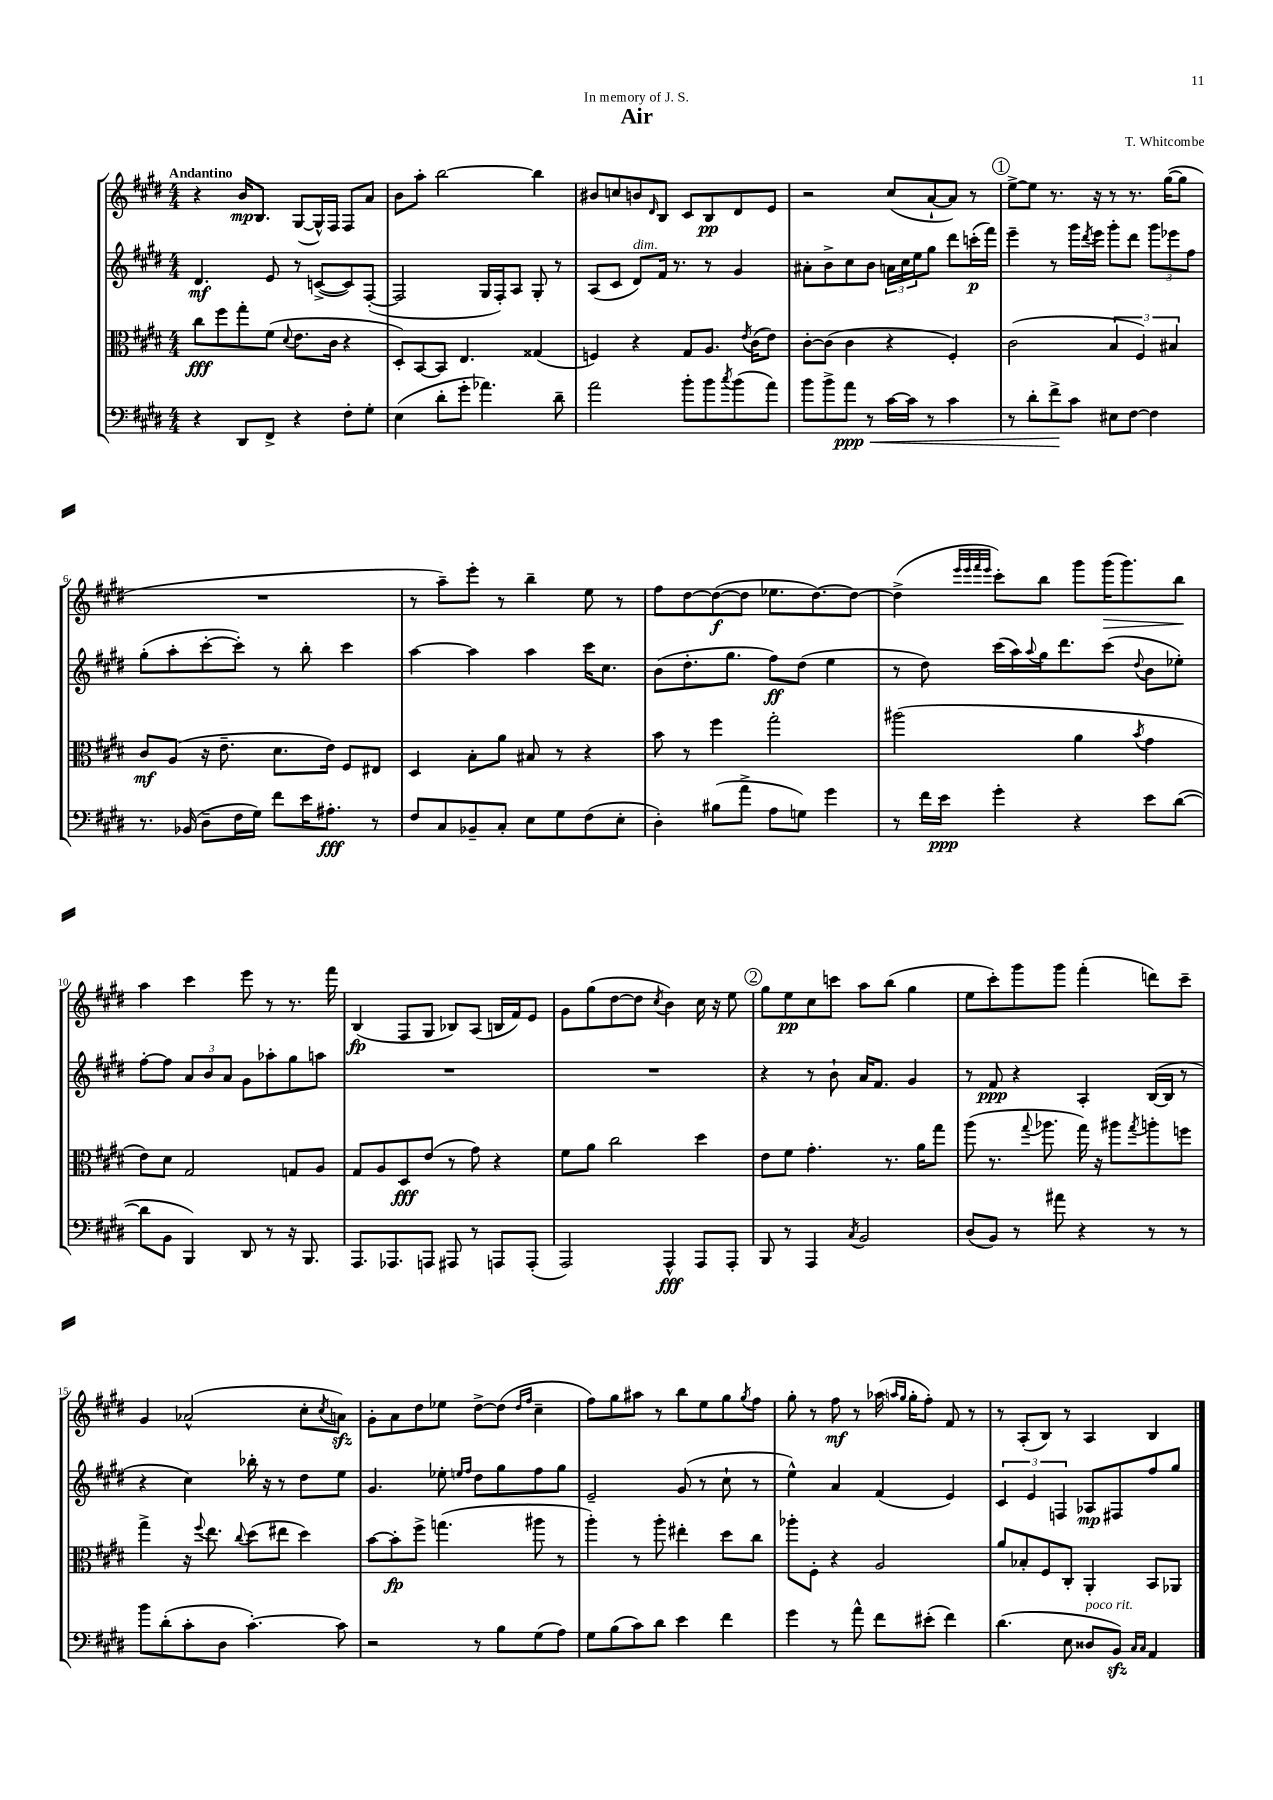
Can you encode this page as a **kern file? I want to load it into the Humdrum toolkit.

**kern	**dynam	**kern	**dynam	**kern	**dynam	**kern	**dynam
*part4	*part4	*part3	*part3	*part2	*part2	*part1	*part1
*staff4	*staff4	*staff3	*staff3	*staff2	*staff2	*staff1	*staff1
*clefF4	*	*clefC3	*	*clefG2	*	*clefG2	*
*k[f#c#g#d#]	*	*k[f#c#g#d#]	*	*k[f#c#g#d#]	*	*k[f#c#g#d#]	*
*M4/4	*	*M4/4	*	*M4/4	*	*M4/4	*
=1	=1	=1	=1	=1	=1	=1	=1
!	!	!	!	!	!	!LO:TX:a:B:t=Andantino	!
4r	.	8cc#\L	fff	4.d#/	mf	4r	.
.	.	8ff#\	.	.	.	.	.
8DD#/L	.	8gg#'\	.	.	.	16b/KL	mp
.	.	.	.	.	.	8.B/J	.
8FF#^/J	.	(8f#\J	.	8e/	.	.	.
.	.	8qqd#/	.	.	.	.	.
4r	.	8.e\L	.	8r	.	([8G#/L	.
.	.	.	.	([8cn^/L	.	16G#^^/L])	.
.	.	16c#\Jk	.	.	.	16F#/JJ	.
8F#'\L	.	4r	.	8c/])	.	8F#/L	.
8G#'\J	.	.	.	([8F#'/J	.	8a/J	.
=2	=2	=2	=2	=2	=2	=2	=2
(4E\	.	8D#'/L)	.	2F#/]	.	8b\L	.
.	.	[8BB/	.	.	.	8aa'\J	.
8d#'\L	.	8BB/J]	.	.	.	[2bb\	.
8g#'\J	.	4.E/	.	.	.	.	.
4.a-X\)	.	.	.	16G#/LL	.	.	.
.	.	.	.	16F#'/J)	.	.	.
.	.	.	.	8A/J	.	.	.
.	.	(4G##X/	.	8G#'/	.	4bb\]	.
8d#~\	.	.	.	8r	.	.	.
=3	=3	=3	=3	=3	=3	=3	=3
2a\	.	4Fn/)	.	(8A/L	.	8b#X/L	.
.	.	.	.	8c#/J	.	8ccn/	.
!	!	!	!	!LO:TX:a:i:t=dim.	!	!	!
.	.	4r	.	8d#/L)	.	8bn/	.
.	.	.	.	.	.	16qqd#/	.
.	.	.	.	16f#/Jk	.	8B/J	.
.	.	.	.	8.r	.	.	.
8b'\L	.	8G#/L	.	.	.	8c#/L	.
8b\	.	8.A/J	.	8r	.	8B/	pp
8qcc#/	.	.	.	.	.	.	.
(8b\	.	.	.	4g#/	.	8d#/	.
.	.	8qe/	.	.	.	.	.
.	.	(16c#\KL	.	.	.	.	.
8a\J)	.	8e\J)	.	.	.	8e/J	.
=4	=4	=4	=4	=4	=4	=4	=4
8b\L	.	[8c#'\L	.	8a#X'\L	.	2r	.
8b^\	.	(8c#\J]	.	8b^\	.	.	.
!	!LO:HP:b	!	!	!	!	!	!
8a\J	< ppp	4c#\	.	8cc#\	.	.	.
8r	.	.	.	8b\J	.	.	.
[16c#\LL	.	4r	.	24an\LL	.	(8cc#/L	.
.	.	.	.	24cc#\	.	.	.
16c#\JJ]	.	.	.	.	.	.	.
.	.	.	.	24ee\J	.	.	.
8r	.	.	.	8gg#\J	.	[8a`/	.
4c#\	.	4F#'/)	.	8ddd#\L	.	8a/J])	.
.	.	.	.	(16cccn'\L	p	8r	.
.	.	.	.	16fff#\JJ)	.	.	.
!!LO:REH:place=s1:t=1
=5	=5	=5	=5	=5	=5	=5	=5
8r	.	(2c#\	.	4eee~\	.	[8ee^\L	.
8d#'\L	.	.	.	.	.	8ee\J]	.
8f#^\	.	.	.	8r	.	8.r	.
8c#\J	[	.	.	16ggg#\LL	.	.	.
.	.	.	.	8qddd#/	.	.	.
.	.	.	.	16eee\JJ	.	16r	.
8E#X\L	.	6B/	.	8ggg#'\L	.	8r	.
[8F#\J	.	.	.	8ddd#\J	.	8.r	.
.	.	6F#/)	.	.	.	.	.
4F#\]	.	.	.	12ggg#\L	.	.	.
.	.	.	.	.	.	([16gg#\KL	.
.	.	6B#X/	.	12eee-X\	.	.	.
.	.	.	.	.	.	8gg#\J]	.
.	.	.	.	12ff#\J	.	.	.
!!LO:LB:g=z
=6	=6	=6	=6	=6	=6	=6	=6
8.r	.	8c#/L	mf	(8gg#'\L	.	1r	.
.	.	(8A/J	.	8aa'\	.	.	.
(16BB-X/	.	.	.	.	.	.	.
8D#~\L	.	16r	.	[8ccc#'\	.	.	.
.	.	8.e~\	.	.	.	.	.
16F#\L	.	.	.	8ccc#'\J])	.	.	.
16G#\JJ)	.	.	.	.	.	.	.
8f#\L	.	8.d#\L	.	8r	.	.	.
16e\K	.	.	.	8bb'\	.	.	.
8.A#X'\J	fff	16e\Jk)	.	.	.	.	.
.	.	8F#/L	.	4ccc#\	.	.	.
8r	.	8E#X/J	.	.	.	.	.
=7	=7	=7	=7	=7	=7	=7	=7
8F#/L	.	4D#/	.	[4aa\	.	8r	.
8C#/	.	.	.	.	.	8aa~\L)	.
8BB-X~/	.	8B'\L	.	4aa\]	.	8eee'\J	.
8C#'/J	.	8a\J	.	.	.	8r	.
8E\L	.	8B#X/	.	4aa\	.	4bb~\	.
8G#\	.	8r	.	.	.	.	.
(8F#\	.	4r	.	16ccc#\KL	.	8ee\	.
.	.	.	.	8.cc#\J	.	.	.
8E'\J	.	.	.	.	.	8r	.
=8	=8	=8	=8	=8	=8	=8	=8
4D#'\)	.	8b\	.	(8b\L	.	8ff#\L	.
.	.	8r	.	8.dd#'\	.	[8dd#\	.
(8B#X\L	.	4ff#\	.	.	.	(8dd#\_	f
.	.	.	.	8.gg#\J	.	.	.
8a^\J	.	.	.	.	.	8dd#\J]	.
8A\L	.	2gg#'\	.	8ff#\L)	ff	8.ee-X\L	.
8Gn\J)	.	.	.	(8dd#\J	.	.	.
.	.	.	.	.	.	[8.dd#\)	.
4g#\	.	.	.	4ee\	.	.	.
.	.	.	.	.	.	8dd#\J_	.
=9	=9	=9	=9	=9	=9	=9	=9
8r	.	(2aa#X\	.	8r	.	(4dd#^\]	.
16f#\LL	.	.	.	8dd#\)	.	.	.
16e\JJ	ppp	.	.	.	.	.	.
.	.	.	.	.	.	32qqeee/LLL	.
.	.	.	.	.	.	32qqeee/	.
.	.	.	.	.	.	32qqfff#/	.
.	.	.	.	.	.	32qqeee/JJJ	.
4g#'\	.	.	.	(16ccc#\LL	.	8ccc#'\L)	.
.	.	.	.	16aa\)	.	.	.
.	.	.	.	8qqaa/	.	.	.
.	.	.	.	16gg#\J	.	8bb\J	.
.	.	.	.	8.ddd#\	.	.	.
4r	.	4a\	.	.	.	8ggg#\L	.
!	!	!	!	!	!	!	!LO:HP:b
.	.	.	.	(8ccc#\J	.	(16ggg#\K	>
.	.	.	.	.	.	8.ggg#\)	.
.	.	8qb/	.	8qqdd#/	.	.	.
8e\L	.	4g#\	.	8b\L	.	.	.
([8d#\J	.	.	.	8ee-X'\J)	.	8bb\J	.
.	.	.	.	.	.	.	]
!!LO:LB:g=z
=10	=10	=10	=10	=10	=10	=10	=10
8d#\L]	.	8e\L)	.	[8ff#'\L	.	4aa\	.
8BB\J	.	8d#\J	.	8ff#\J]	.	.	.
4BBB/)	.	2G#/	.	12a/L	.	4ccc#\	.
.	.	.	.	12b/	.	.	.
.	.	.	.	12a/J	.	.	.
8DD#/	.	.	.	8g#\L	.	8eee\	.
8r	.	.	.	8aa-X'\	.	8r	.
16r	.	8Gn/L	.	8gg#\	.	8.r	.
8.BBB/	.	.	.	.	.	.	.
.	.	8A/J	.	8aan\J	.	.	.
.	.	.	.	.	.	16fff#\	.
=11	=11	=11	=11	=11	=11	=11	=11
8.AAA/L	.	8G#/L	.	1r	.	(4B/	fp
.	.	8A/	.	.	.	.	.
8.AAA-X/	.	.	.	.	.	.	.
.	.	8D#/	fff	.	.	8F#/L	.
8AAAn/J	.	(8e/J	.	.	.	8G#/J	.
8AAA#X/	.	8r	.	.	.	8B-X/L)	.
8r	.	8g#\)	.	.	.	(8A/J	.
8AAAn/L	.	4r	.	.	.	16Bn/LL	.
.	.	.	.	.	.	16f#/J)	.
(8AAA'/J	.	.	.	.	.	8e/J	.
=12	=12	=12	=12	=12	=12	=12	=12
2AAA/)	.	8f#\L	.	1r	.	8g#\L	.
.	.	8a\J	.	.	.	(8gg#\	.
.	.	2cc#\	.	.	.	[8dd#\	.
.	.	.	.	.	.	8dd#\J]	.
.	.	.	.	.	.	8qcc#/	.
4AAA^^/	fff	.	.	.	.	4b\)	.
8AAA/L	.	4dd#\	.	.	.	16cc#\	.
.	.	.	.	.	.	16r	.
8AAA'/J	.	.	.	.	.	8ee\	.
!!LO:REH:place=s1:t=2
=13	=13	=13	=13	=13	=13	=13	=13
8BBB/	.	8e\L	.	4r	.	8gg#\L	.
8r	.	8f#\J	.	.	.	8ee\	pp
4AAA/	.	4.g#'\	.	8r	.	8cc#\	.
.	.	.	.	8b`\	.	8cccn\J	.
8qC#/	.	.	.	.	.	.	.
2BB/	.	.	.	16a/KL	.	8aa\L	.
.	.	.	.	8.f#/J	.	.	.
.	.	8.r	.	.	.	(8bb\J	.
.	.	.	.	4g#/	.	4gg#\	.
.	.	16a\KL	.	.	.	.	.
.	.	8gg#\J	.	.	.	.	.
=14	=14	=14	=14	=14	=14	=14	=14
(8D#/L	.	(8aa\	.	8r	.	8ee\L	.
8BB/J)	.	8.r	.	8f#/	ppp	8ccc#'\)	.
8r	.	.	.	4r	.	8ggg#\	.
.	.	8qqgg#/	.	.	.	.	.
.	.	8.aa-X\	.	.	.	.	.
8a#X\	.	.	.	.	.	8ggg#\J	.
4r	.	16gg#\)	.	4A'/	.	(4fff#'\	.
.	.	16r	.	.	.	.	.
.	.	8aa#X\L	.	.	.	.	.
.	.	8qgg#/	.	.	.	.	.
8r	.	8aan'\	.	([16B/LL	.	8dddn\L)	.
.	.	.	.	16B/JJ]	.	.	.
8r	.	8ffn\J	.	8r	.	8ccc#~\J	.
!!LO:LB:g=z
=15	=15	=15	=15	=15	=15	=15	=15
8b\L	.	4gg#^\	.	4r	.	4g#/	.
(8d#'\	.	.	.	.	.	.	.
8c#'\	.	16r	.	4cc#\)	.	(2a-X^^/	.
.	.	8qqff#/	.	.	.	.	.
.	.	8.ee\	.	.	.	.	.
8D#\J	.	.	.	.	.	.	.
.	.	8qqcc#/	.	.	.	.	.
[4.c#'\)	.	(8dd#\L	.	16bb-X'\	.	.	.
.	.	.	.	16r	.	.	.
.	.	8ee#X\J	.	8r	.	.	.
.	.	4dd#\)	.	8dd#\L	.	8cc#'\L	.
.	.	.	.	.	.	8qcc#/	.
8c#\]	.	.	.	8ee\J	.	8anzz\J)	.
=16	=16	=16	=16	=16	=16	=16	=16
2r	.	[8b\L	.	4.g#/	.	8g#'\L	.
.	.	8b'\]	fp	.	.	8a\	.
.	.	8ff#^\J	.	.	.	8dd#\	.
.	.	(4.ggn\	.	8ee-X'\	.	8ee-X\J	.
.	.	.	.	16qqeen/LL	.	.	.
.	.	.	.	16qqff#/JJ	.	.	.
8r	.	.	.	8dd#\L	.	[8dd#^\L	.
8B\L	.	.	.	8gg#\	.	(8dd#\J]	.
.	.	.	.	.	.	16qqdd#/LL	.
.	.	.	.	.	.	16qqff#/JJ	.
(8G#\	.	8aa#X\	.	8ff#\	.	4cc#~\	.
8A\J)	.	8r	.	8gg#\J	.	.	.
=17	=17	=17	=17	=17	=17	=17	=17
8G#\L	.	4aa'\)	.	2e~/	.	8ff#\L)	.
(8B\	.	.	.	.	.	8gg#\	.
8c#\)	.	8r	.	.	.	8aa#X\J	.
8d#\J	.	8aa'\	.	.	.	8r	.
4e\	.	4ee#X'\	.	(8g#/	.	8bb\L	.
.	.	.	.	8r	.	8ee\	.
4f#\	.	8dd#\L	.	8cc#`\	.	8gg#\	.
.	.	.	.	.	.	8qgg#/	.
.	.	8cc#\J	.	8r	.	8ff#\J	.
=18	=18	=18	=18	=18	=18	=18	=18
4g#\	.	8aa-X'\L	.	4ee^^\)	.	8gg#'\	.
.	.	8F#'\J	.	.	.	8r	.
8r	.	4r	.	4a/	.	8ff#\	mf
8a^^\	.	.	.	.	.	8r	.
8f#\L	.	2A/	.	(4f#/	.	(16aa-X\	.
.	.	.	.	.	.	16qqaan/LL	.
.	.	.	.	.	.	16qqgg#/JJ	.
.	.	.	.	.	.	16gg#'\KL	.
(8e#X'\J	.	.	.	.	.	8ff#'\J)	.
4f#\)	.	.	.	4e/)	.	8f#/	.
.	.	.	.	.	.	8r	.
=19	=19	=19	=19	=19	=19	=19	=19
(4.d#\	.	8a/L	.	6c#/	.	8r	.
.	.	8B-X'/	.	.	.	(8A'/L	.
.	.	.	.	6e/	.	.	.
.	.	8F#/	.	.	.	8B/J)	.
.	.	.	.	6Fn/	.	.	.
8E\	.	8C#'/J	.	.	.	8r	.
!LO:TX:a:i:t=poco rit.	!	!	!	!	!	!	!
8D##X/L	.	4AA'/	.	8A-X/L	mp	4A/	.
8BBzz/J)	.	.	.	8F#X/	.	.	.
16qqC#/LL	.	.	.	.	.	.	.
16qqC#/JJ	.	.	.	.	.	.	.
4AA/	.	8BB/L	.	8ff#/	.	4B/	.
.	.	8AA-X/J	.	8gg#/J	.	.	.
==	==	==	==	==	==	==	==
*-	*-	*-	*-	*-	*-	*-	*-
